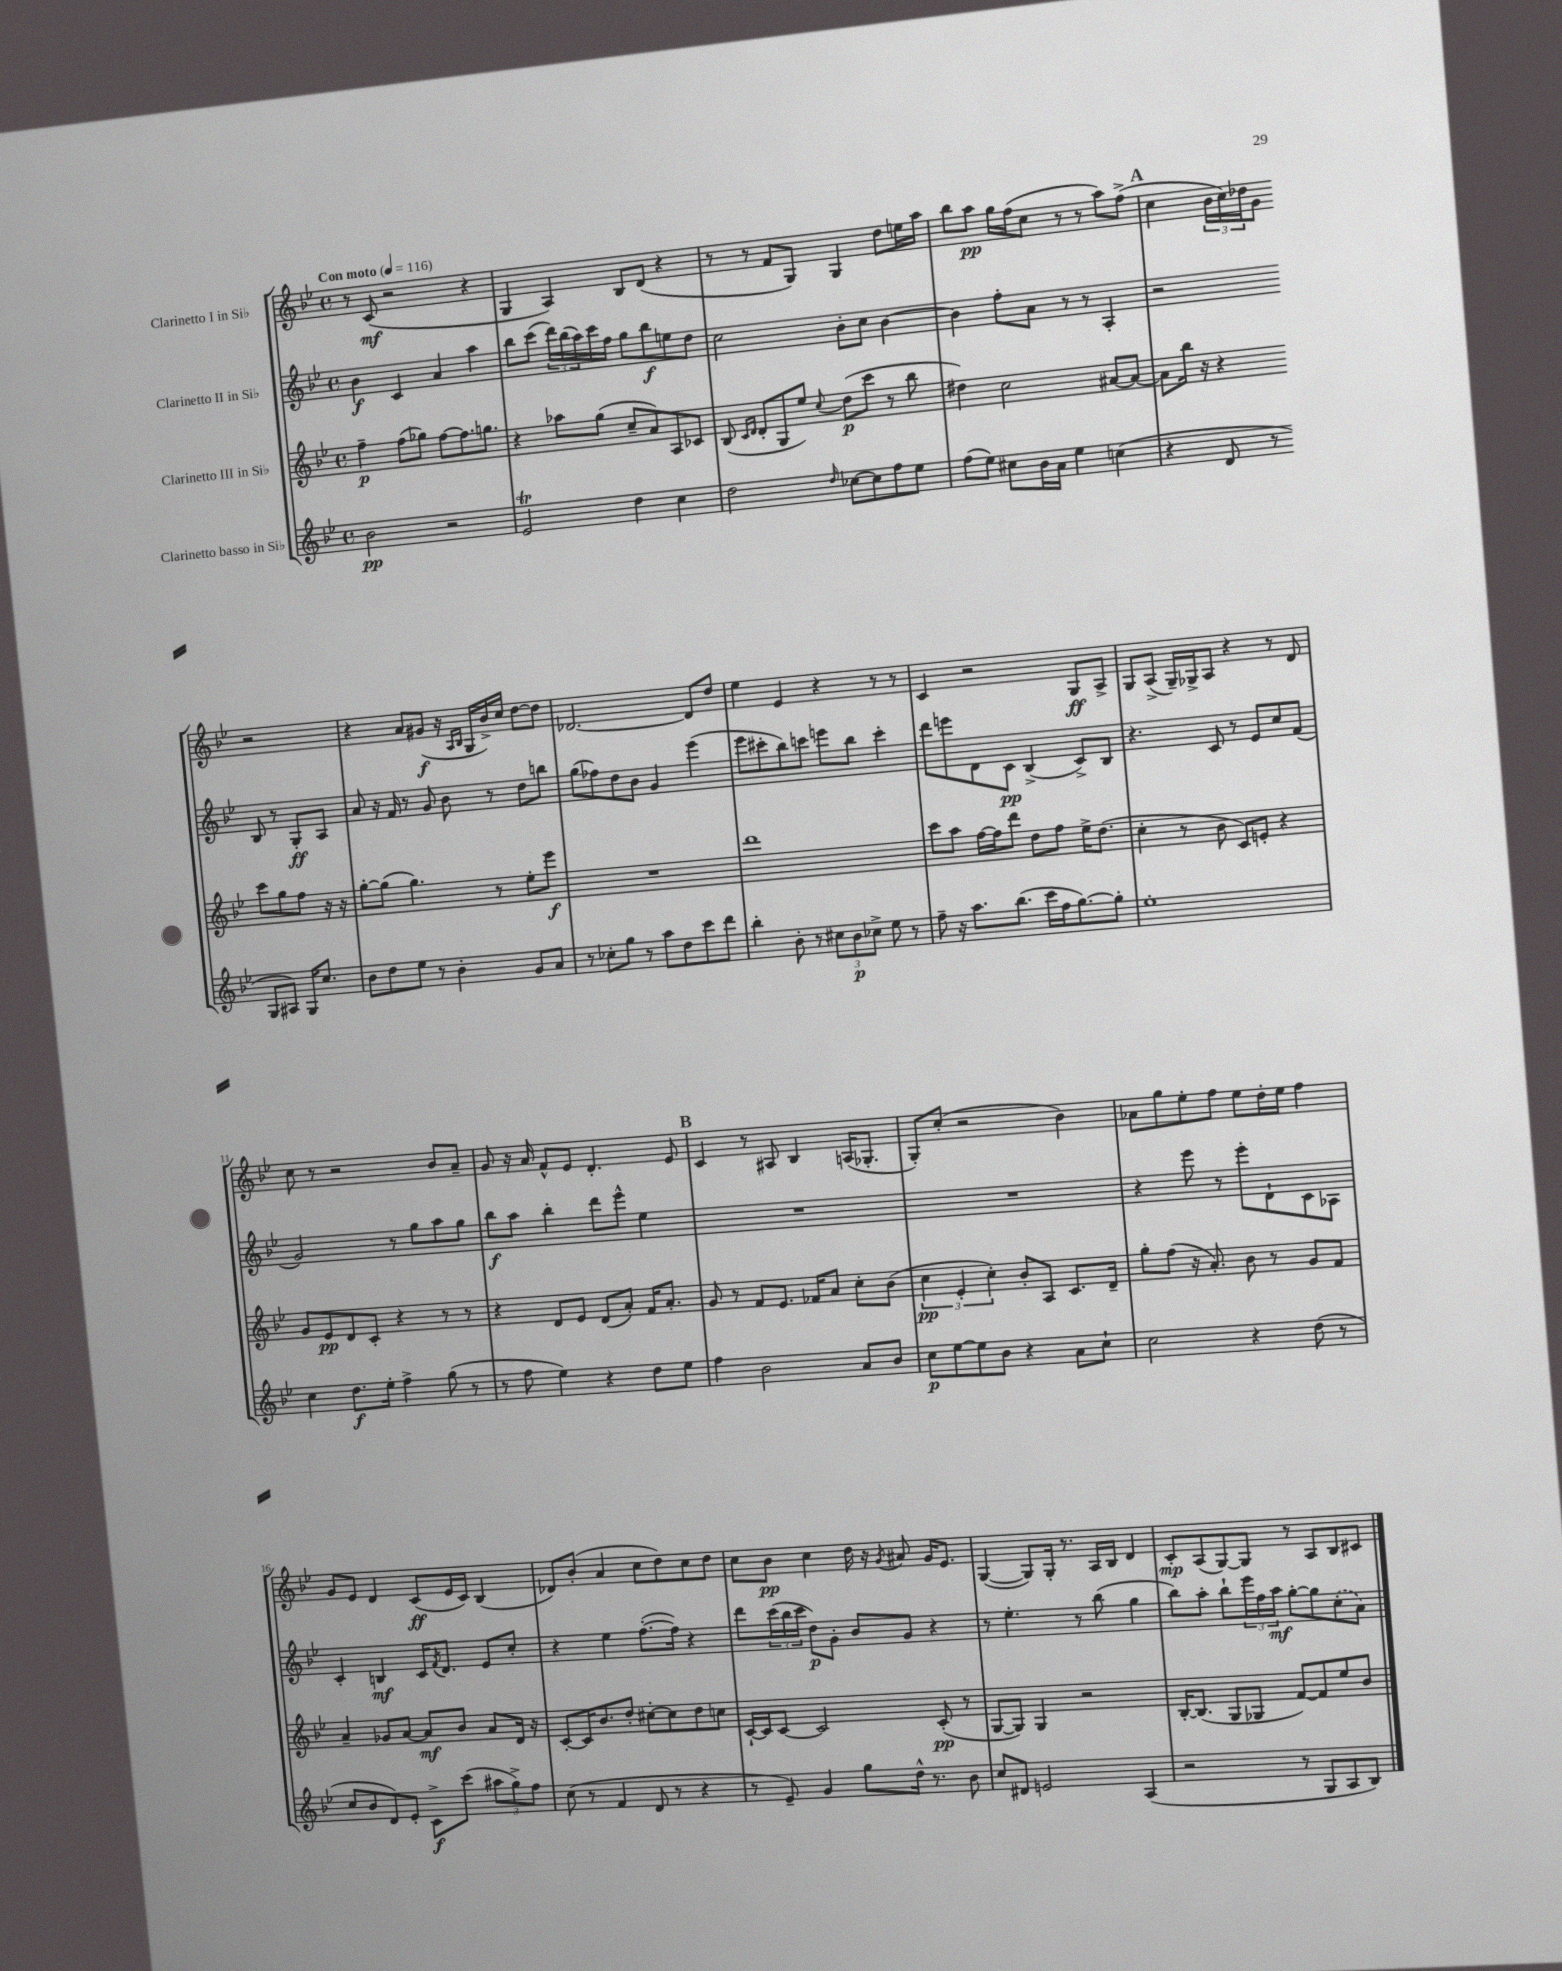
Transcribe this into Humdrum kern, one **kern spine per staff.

**kern	**kern	**kern	**kern
*staff4	*staff3	*staff2	*staff1
*clefG2	*clefG2	*clefG2	*clefG2
*k[b-e-]	*k[b-e-]	*k[b-e-]	*k[b-e-]
*M4/4	*M4/4	*M4/4	*M4/4
*met(c)	*met(c)	*met(c)	*met(c)
*MM116	*MM116	*MM116	*MM116
2b-\	4ff~\	4b-\	8r
.	.	.	(8c/
.	(8ff\L	4c/	2r
.	8gg-\J)	.	.
2r	[8ff\L	4a/	.
.	8.ff\]	.	.
.	.	4aa\	4r
.	8.gg\J	.	.
=	=	=	=
2e-/	4r	8bb-\L	4G/
.	.	(8ccc\J	.
.	8aa-\L	24ddd\LL)	4A/)
.	.	(24bb-\	.
.	.	24aa\)	.
.	(8gg\J	16ccc\	.
.	.	16ff\JJ	.
4dd\	8cc~/L	8gg\L	8B-/L
.	8a/)	8bb-\	(8d/J
4cc\	8A/	8ee\	4r
.	8c-/J	8dd\J	.
=	=	=	=
2dd\	(8B-/	2cc\	8r
.	16qqc/LL	.	.
.	16qqd/JJ	.	.
.	8d'/L	.	8r
.	8G/	.	8f/L
.	8ee-/J)	.	8G/J)
16qqdd/	8qqcc/	.	.
[8cc-\L	(8dd\L	8b-'\L	4G/
8cc-\]	8ccc\J	8cc\J	.
8ff\	8r	[4b-\	8dd\L
8ee-\J	8bb-\	.	16ee\L
.	.	.	16aa\JJ
=	=	=	=
(8ff\L	4dd#\)	4b-\]	8bb-\L
8ee-\J)	.	.	8aa\J
8cc#\L	2cc\	8ff'\L	16gg\LL
.	.	.	(16ff\J
16b-\L	.	8a\J	8cc\J
16a\JJ	.	.	.
4ee-\	.	8r	8r
.	.	8r	8r
(4cc\	[8a#/L	4A'/	8aa\L)
.	8a#/_J	.	(8ff^\J
=	=	=	=
4r	8a#\]L	2r	4cc\
.	16bb-\Jk	.	.
.	16r	.	.
8d/	4r	.	24b-\LL
.	.	.	24cc\)
.	.	.	24dd-\J
8r	.	.	8g\J
8G/L	8ccc\L	8B-/	2r
8A#/J)	8gg\	8r	.
16G/LK	8ff\J	8G'/L	.
8.cc/J	.	.	.
.	16r	8A/J	.
.	16r	.	.
=	=	=	=
8b-\L	[8gg'\L	8a/	4r
8dd\	(8gg\]J	16r	.
.	.	16f/	.
8ee-\J	4.gg\)	8r	8a/L
8r	.	8g/	(8g#/J
4b-'\	.	8b-\	16r
.	.	.	16qqA/LL
.	.	.	16qqB-/JJ
.	.	.	16G/LL
.	8r	8r	16b-^/)
.	.	.	16cc/JJ
8g/L	8ee-'\L	8dd\L	[8dd\L
8a/J	8eee-\J	8bb\J	8dd\]J
=	=	=	=
8r	1r	(8gg\L	[2.d-/
8cc-'\L	.	8ff-\)	.
8gg\J	.	8dd\	.
8r	.	8b-\J	.
8aa\L	.	4g/	.
8dd\	.	.	.
8ccc\	.	(4eee-\	8d-/]L
8ddd\J	.	.	8dd/J
=	=	=	=
4bb-'\	1ddd	8eee-\L	4ee-\
.	.	8ccc#'\	.
8b-'\	.	8bb-\)	4e-/
8r	.	8ccc\J	.
12cc#\L	.	8eee\L	4r
12b-\	.	.	.
.	.	8bb-\J	.
12cc-^\J	.	.	.
8ee-\	.	4ccc'\	8r
8r	.	.	8r
=	=	=	=
8ff~\	8ccc\L	8ddd\L	4c/
16r	8aa\J	8eee\	.
8.aa\L	.	.	.
.	[16ff\LL	8d\	2r
.	16ff\]J	.	.
(8.bb-\J	8ddd\J	8c\J	.
.	8dd\L	(4B-^/	.
16ccc\LL	.	.	.
16ff\J	8ff\J	.	.
[8.gg\)	.	.	.
.	16ee-^\LK	8c^/L)	8G/L
.	(8.dd\J	.	.
8gg'\]J	.	8B-/J	8A^/J
=	=	=	=
1ee-'	4cc'\	4.r	8G/L
.	.	.	(8A^/J
.	8r	.	16G~/LL)
.	.	.	16G-^/J
.	8b-\	8c/	8A/J
.	8c/L)	8r	4r
.	8e'/J	8e-/L	.
.	4r	8cc/	8r
.	.	(8f/J	8d/
=	=	=	=
4cc\	8g/L	2g/)	8cc\
.	8e-/	.	8r
8.dd\L	8d/	.	2r
.	8c'/J	.	.
16ee-'\Jk	.	.	.
4ff^\	4r	8r	.
.	.	8gg\L	.
(8gg\	8r	8aa\	8b-/L
8r	8r	8gg\J	8a~/J
=	=	=	=
8r	4r	8bb-\L	8g/
8ff\	.	8aa\J	16r
.	.	.	16a/
4ee-\)	8d/L	4bb-'\	8f^^/L
.	8e-/J	.	8e-/J
4r	(8d/L	8ddd\L	4.d'/
.	8a'/J)	8eee-^^\J	.
8dd\L	16f/LK	4ee-\	.
.	8.a'/J	.	.
8ee-\J	.	.	8e-/
=	=	=	=
4ff\	8g/	1r	4c/
.	8r	.	.
2b-\	8f/L	.	8r
.	8.e-/J	.	8A#/
.	.	.	4B-/
.	16f-/LK	.	.
.	8a/J	.	.
8a/L	8cc'\L	.	(16A/LK
.	.	.	8.G-'/J
8b-/J	(8b-\J	.	.
=	=	=	=
8cc\L	6cc\	1r	8G'/L)
[8ee-\	.	.	(8cc'/J
.	6e-'/	.	.
8ee-\]	.	.	2r
.	6cc'\)	.	.
8b-\J	.	.	.
4r	8b-'/L	.	.
.	8A/J	.	.
8a\L	8.c/L	.	4b-\)
8cc`\J	.	.	.
.	16d~/Jk	.	.
=	=	=	=
2cc\	8gg'\L	4r	8a-\L
.	(8ff\J	.	8gg\
.	16r	8eee-\	8ee-'\
.	8.a'/)	.	.
.	.	8r	8ff\J
4r	8b-\	8eee-'\L	8ee-\L
.	8r	8d`\	16dd'\L
.	.	.	16ee-\JJ
(8dd\	8g/L	8c\	4ff\
8r	8f/J	8A-\J	.
=	=	=	=
8cc/L	4a~/	4c'/	8g/L
8b-/	.	.	8e-/J
8d/)	8g-/L	4B/	4d/
8e-'/J	[8a/J	.	.
8c^\L	8a/]L	16c/LK	(8c/L
.	.	8qf/	.
.	.	8.d/J	.
(8ccc\J	8b-/J	.	16e-/L
.	.	.	16c/JJ)
12aa#\L	8a/L	8e-/L	(4B-/
12gg^\)	.	.	.
.	16d/Jk	8cc'/J	.
12ff\J	.	.	.
.	16r	.	.
=	=	=	=
(8cc\	[8c'/L	4r	8d-/L)
8r	16c/]K	.	(8b-'/J
.	8.b-/	.	.
4f/	.	4ee-\	4a/
.	8dd'/J	.	.
8d/	[8cc#'\L	([8.ff'\L	8cc\L
8r	8cc#\]	.	8dd\)
.	.	16ff\]Jk)	.
4r	8dd\	4r	8cc\
.	8cc\J	.	8dd\J
=	=	=	=
8r	[16c`/LL	8ddd\L	8cc\L
.	16c/]J	.	.
8e-~/)	[8c/J	(24ccc\L	8b-\J
.	.	24bb-\	.
.	.	24ccc\JJ	.
4g/	2c/]	8dd\L)	4cc\
.	.	8g'\J	.
8gg\L	.	8b-/L	16dd\
.	.	.	16r
.	.	.	8qg/
16dd^^\Jk	.	8g/J	8a#/
8.r	.	.	.
.	(8c'/	4r	16g/LK
.	.	.	8.e-/J
8b-\	8r	.	.
=	=	=	=
8cc/L	[8G/L	8r	([4G/
8d#/J	8G/]J)	4.ee-'\	.
2e/	4G/	.	8G/]L)
.	.	.	16G'/Jk
.	.	.	8.r
.	2r	8r	.
.	.	(8bb-\	16A/LL
.	.	.	16B-/JJ
(4A/	.	4gg\	4d/
=	=	=	=
2r	[16B-'/LK	8bb-\L)	8c'/L
.	(8.B-/]J	.	.
.	.	8aa'\J	(8A/
.	8G/L	8bb-`\L	[8G/)
.	8G-/J	24eee-\L	8G/]J
.	.	24ff\	.
.	.	24aa\JJ	.
8r	[8f/L)	[8gg'\L	8r
8G/L	8f/]	8gg\]	8A/L
8A/	8ee-/	(8cc'\	8B-/
8B-/J)	8b-/J	8a\J)	8c#/J
==	==	==	==
*-	*-	*-	*-
